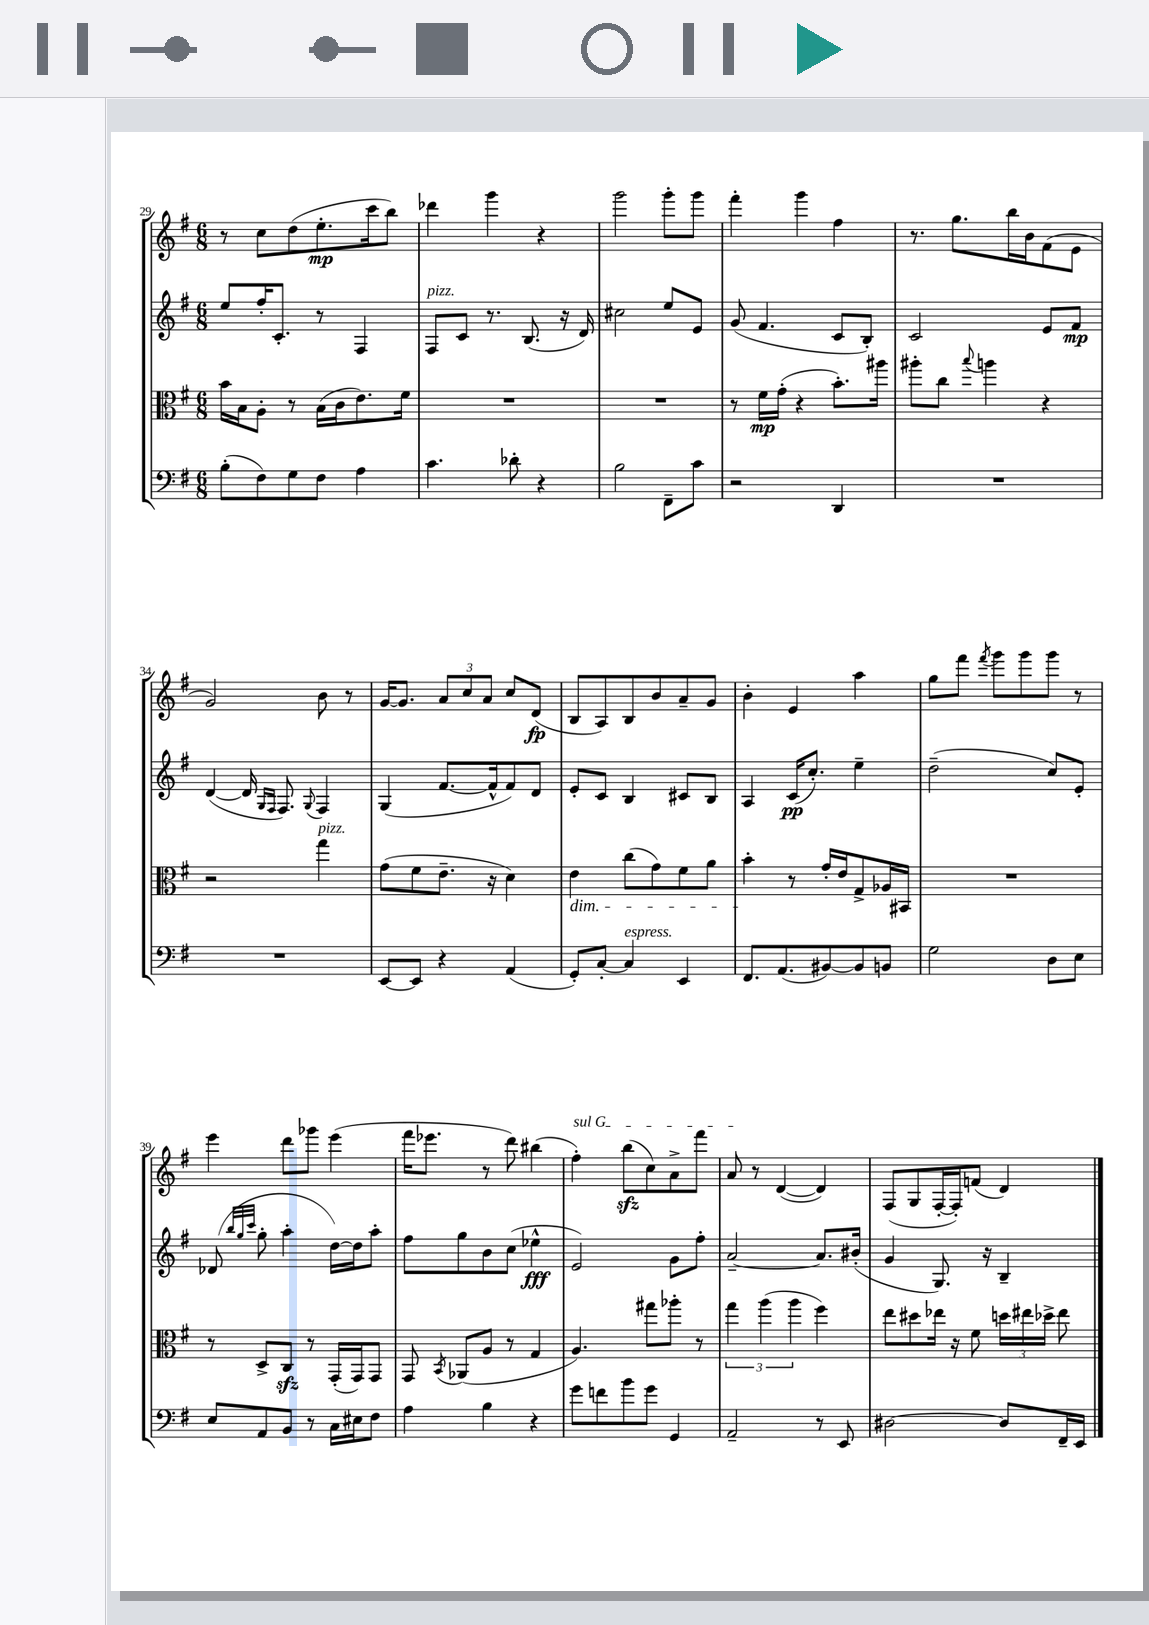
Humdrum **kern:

**kern	**kern	**dynam	**kern	**dynam	**kern	**dynam
*part4	*part3	*part3	*part2	*part2	*part1	*part1
*staff4	*staff3	*staff3	*staff2	*staff2	*staff1	*staff1
*clefF4	*clefC3	*	*clefG2	*	*clefG2	*
*k[f#]	*k[f#]	*	*k[f#]	*	*k[f#]	*
*M6/8	*M6/8	*	*M6/8	*	*M6/8	*
=29	=29	=29	=29	=29	=29	=29
(8B'\L	16b\LL	.	8ee/L	.	8r	.
.	16B\J	.	.	.	.	.
8F#\)	8A'\J	.	16ff#'/K	.	8cc\L	.
.	.	.	8.c'/J	.	.	.
8G\	8r	.	.	.	(8dd\	.
8F#\J	(16B\LL	.	8r	.	8.ee'\	mp
.	16c\J	.	.	.	.	.
4A\	8.e\)	.	4F#/	.	.	.
.	.	.	.	.	16ccc\k	.
.	.	.	.	.	8bb\J)	.
.	16f#\Jk	.	.	.	.	.
=30	=30	=30	=30	=30	=30	=30
!	!	!	!LO:TX:a:i:t=pizz.	!	!	!
4.c\	2.r	.	8F#/L	.	4ddd-X\	.
.	.	.	8c/J	.	.	.
.	.	.	8.r	.	4ggg\	.
8d-X'\	.	.	.	.	.	.
.	.	.	(8.B/	.	.	.
4r	.	.	.	.	4r	.
.	.	.	16r	.	.	.
.	.	.	16d/)	.	.	.
=31	=31	=31	=31	=31	=31	=31
2B\	2.r	.	2cc#X\	.	2ggg\	.
8FF#~\L	.	.	8ee/L	.	8ggg'\L	.
8c\J	.	.	8e/J	.	8ggg\J	.
=32	=32	=32	=32	=32	=32	=32
2r	8r	.	(8g/	.	4fff#'\	.
.	16f#\LL	mp	4.f#/	.	.	.
.	(16g'\JJ	.	.	.	.	.
.	4r	.	.	.	4ggg\	.
4DD/	8.b'\L)	.	8c/L	.	4ff#\	.
.	.	.	8B'/J)	.	.	.
.	16aa#X\Jk	.	.	.	.	.
=33	=33	=33	=33	=33	=33	=33
2.r	8aa#X'\L	.	2c/	.	8.r	.
.	8cc\J	.	.	.	.	.
.	.	.	.	.	8.gg\L	.
.	8qqbb/	.	.	.	.	.
.	4aan\	.	.	.	.	.
.	.	.	.	.	16bb\L	.
.	.	.	.	.	16b\J	.
.	4r	.	8e/L	.	(8f#\	.
.	.	.	8f#/J	mp	8e\J	.
!!LO:LB:g=z
=34	=34	=34	=34	=34	=34	=34
2.r	2r	.	([4d/	.	2g/)	.
.	.	.	16d/]	.	.	.
.	.	.	16qqG/LL	.	.	.
.	.	.	16qqF#/JJ	.	.	.
.	.	.	8.F#/)	.	.	.
.	.	.	8qqG/	.	.	.
!	!LO:TX:a:i:t=pizz.	!	!	!	!	!
.	4gg\	.	4F#/	.	8b\	.
.	.	.	.	.	8r	.
=35	=35	=35	=35	=35	=35	=35
[8EE/L	(8g\L	.	(4G/	.	[16g/KL	.
.	.	.	.	.	8.g/J]	.
8EE/J]	8f#\	.	.	.	.	.
4r	8.e~\J	.	[8.f#/L	.	12a/L	.
.	.	.	.	.	12cc/	.
.	.	.	.	.	12a/J	.
.	16r	.	16f#^^/k]	.	.	.
(4AA/	4d\)	.	8f#/)	.	8cc/L	.
.	.	.	8d/J	.	(8d/J	fp
=36	=36	=36	=36	=36	=36	=36
!	!LO:TX:b:i:t=dim.	!	!	!	!	!
8GG'/L)	4e\	.	8e'/L	.	8B/L	.
[8C'/J	.	.	8c/J	.	8A/)	.
!LO:TX:a:i:t=espress.	!	!	!	!	!	!
4C/]	(8cc\L	.	4B/	.	8B/	.
.	8g\)	.	.	.	8b/	.
4EE/	8f#\	.	8c#X/L	.	8a~/	.
.	8a\J	.	8B/J	.	8g/J	.
=37	=37	=37	=37	=37	=37	=37
8.FF#/L	4b'\	.	4A/	.	4b'\	.
(8.AA/	.	.	.	.	.	.
.	8r	.	(16c/KL	pp	4e/	.
.	.	.	8.cc'/J)	.	.	.
[8BB#X/)	16g'/LL	.	.	.	.	.
.	16e/J	.	.	.	.	.
8BB#/]	8G^/	.	4ee~\	.	4aa\	.
8BBn/J	16A-X/L	.	.	.	.	.
.	16BB#X/JJ	.	.	.	.	.
=38	=38	=38	=38	=38	=38	=38
2G\	2.r	.	(2dd~\	.	8gg\L	.
.	.	.	.	.	8fff#\J	.
.	.	.	.	.	8qfff#/	.
.	.	.	.	.	8ggg\L	.
.	.	.	.	.	8ggg\	.
8D\L	.	.	8cc/L)	.	8ggg\J	.
8E\J	.	.	8e'/J	.	8r	.
!!LO:LB:g=z
=39	=39	=39	=39	=39	=39	=39
8E/L	8r	.	(8d-X/	.	4eee\	.
.	.	.	32qqbb/LLL	.	.	.
.	.	.	32qqgg/	.	.	.
.	.	.	32qqccc/JJJ	.	.	.
8AA/	8D^/L	.	8gg'\	.	.	.
8BB/J	8Czz/J	.	4aa'\	.	8ddd\L	.
8r	8r	.	.	.	8ggg-X\J	.
16C\LL	(16GG'/LL	.	[16dd\LL)	.	(4eee\	.
16E#X\J	16GG/J)	.	16dd\J]	.	.	.
8F#\J	8GG/J	.	8aa'\J	.	.	.
=40	=40	=40	=40	=40	=40	=40
4A\	8GG/	.	8ff#\L	.	16fff#\KL	.
.	.	.	.	.	8.eee-X\J	.
.	8qBB/	.	.	.	.	.
.	(8AA-X/L	.	8gg\	.	.	.
4B\	8A/J	.	8b\	.	8r	.
.	8r	.	(8cc\J	.	8ddd\)	.
4r	4G/	.	4ee-X^^\	fff	(4bb#X\	.
=41	=41	=41	=41	=41	=41	=41
!	!	!	!	!	!LO:TX:a:i:t=sul G	!
8g\L	4.A/)	.	2e/)	.	4ff#'\)	.
8fn\	.	.	.	.	.	.
8b\	.	.	.	.	(8bbzz\L	.
8g\J	8gg#X\L	.	.	.	8cc\)	.
4GG/	8aa-X'\J	.	8g\L	.	8a^\	.
.	8r	.	8ff#'\J	.	8fff#\J	.
=42	=42	=42	=42	=42	=42	=42
2AA~/	6gg\	.	[2a~/	.	8a/	.
.	.	.	.	.	8r	.
.	(6aa\	.	.	.	.	.
.	.	.	.	.	([4d/	.
.	6aa\	.	.	.	.	.
8r	4ff#\)	.	8.a/L]	.	4d/])	.
8EE/	.	.	.	.	.	.
.	.	.	(16b#X'/Jk	.	.	.
=43	=43	=43	=43	=43	=43	=43
[2D#X\	8ee\L	.	4g/	.	(8F#/L	.
.	8dd#X\	.	.	.	8G/	.
.	16ee-X\Jk	.	8.G/)	.	[16F#'/L	.
.	16r	.	.	.	16F#'/J])	.
.	8f#\	.	.	.	(8fn/J	.
.	.	.	16r	.	.	.
8D#/L]	24ddn\LL	.	4B~/	.	4d/)	.
.	24ee#X\	.	.	.	.	.
.	24dd-X^\JJ	.	.	.	.	.
16FF#~/L	8ee#\	.	.	.	.	.
16EE/JJ	.	.	.	.	.	.
==	==	==	==	==	==	==
*-	*-	*-	*-	*-	*-	*-
